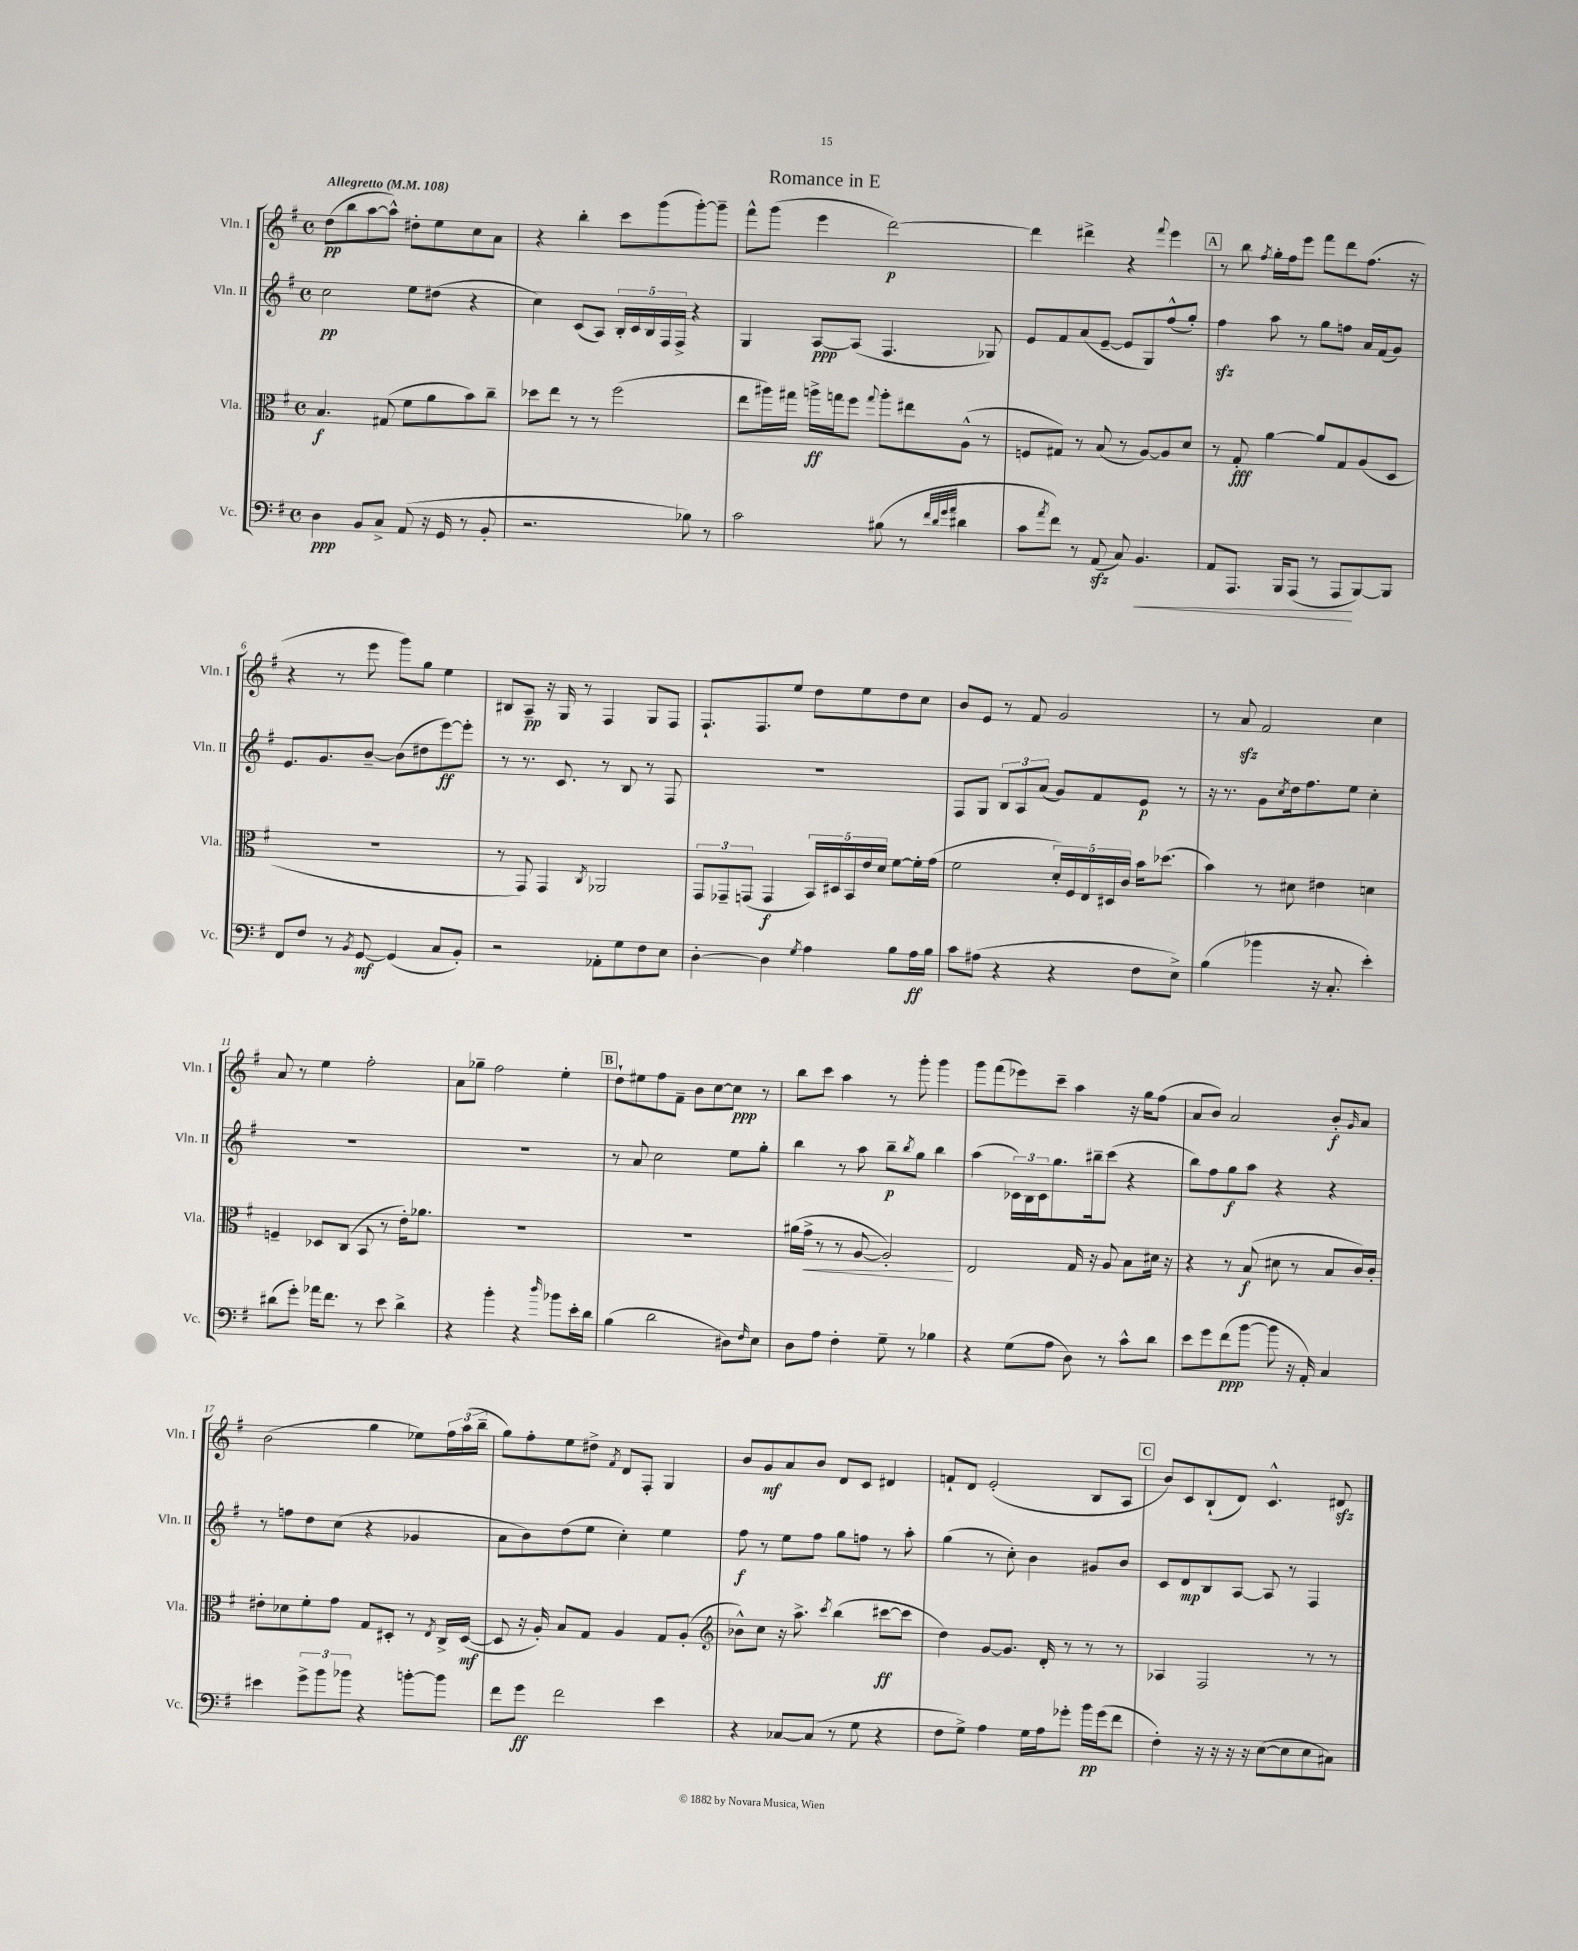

**kern	**dynam	**kern	**dynam	**kern	**dynam	**kern	**dynam
*part4	*part4	*part3	*part3	*part2	*part2	*part1	*part1
*staff4	*staff4	*staff3	*staff3	*staff2	*staff2	*staff1	*staff1
*I"Vc.	*	*I"Vla.	*	*I"Vln. II	*	*I"Vln. I	*
*I'Vc.	*	*I'Vla.	*	*I'Vln. II	*	*I'Vln. I	*
*clefF4	*	*clefC3	*	*clefG2	*	*clefG2	*
*k[f#]	*	*k[f#]	*	*k[f#]	*	*k[f#]	*
*M4/4	*	*M4/4	*	*M4/4	*	*M4/4	*
*met(c)	*	*met(c)	*	*met(c)	*	*met(c)	*
*MM108	*	*MM108	*	*MM108	*	*MM108	*
=1	=1	=1	=1	=1	=1	=1	=1
!	!	!	!	!	!	!LO:TX:a:B:t=Allegretto	!
4D\	ppp	4.B/	f	2cc\	pp	(8dd\L	pp
.	.	.	.	.	.	8bb\	.
8BB/L	.	.	.	.	.	[8aa\	.
8C^/J	.	(8G#X/	.	.	.	8aa^^\J])	.
(8AA/	.	8f#\L	.	8ee\L	.	8dd#X'\L	.
16r	.	8a\	.	(8dd#X\J	.	8ee\	.
16GG/	.	.	.	.	.	.	.
8r	.	8b\)	.	4r	.	8cc\	.
8BB'/	.	8cc~\J	.	.	.	8a\J	.
=2	=2	=2	=2	=2	=2	=2	=2
2.r	.	8dd-X\L	.	4cc\)	.	4r	.
.	.	8ee\J	.	.	.	.	.
.	.	8r	.	(8c/L	.	4bb'\	.
.	.	8r	.	8A/J)	.	.	.
.	.	(2ff#\	.	20B'/LL	.	8ccc\L	.
.	.	.	.	20c/	.	.	.
.	.	.	.	20B/	.	.	.
.	.	.	.	.	.	(8ggg\	.
.	.	.	.	20F#/	.	.	.
.	.	.	.	20F#^/JJ	.	.	.
8B-X\)	.	.	.	4r	.	[8ggg'\)	.
8r	.	.	.	.	.	8ggg~\J]	.
=3	=3	=3	=3	=3	=3	=3	=3
2c\	.	8ee\L	.	4G/	.	8fff#^^\L	.
.	.	16aa#X\L)	.	.	.	(8ggg\J	.
.	.	16gg#X\JJ	.	.	.	.	.
.	.	16aan^\LL	ff	[8A/L	ppp	4eee\	.
.	.	16ggn\J	.	.	.	.	.
.	.	8ff#\J	.	(8A/J]	.	.	.
.	.	8qqgg/	.	.	.	.	.
(8B#X\	.	8aa'\L	.	4.F#/	.	[2ddd\)	p
8r	.	8ee#X\	.	.	.	.	.
32qqf#/LLL	.	.	.	.	.	.	.
32qqd/	.	.	.	.	.	.	.
32qqg/	.	.	.	.	.	.	.
32qqa/JJJ	.	.	.	.	.	.	.
4d#X\	.	(8A^^\J	.	.	.	.	.
.	.	8r	.	8G-X/)	.	.	.
=4	=4	=4	=4	=4	=4	=4	=4
8c\L	.	8Fn/L	.	8e/L	.	4ddd\]	.
8qa/	.	.	.	.	.	.	.
8f#\J)	.	8G#X/J)	.	8f#/	.	.	.
8r	.	8r	.	(8a/	.	4ddd#X^\	.
(8AAzz/	.	(8B/	.	[8e~/J	.	.	.
8C/)	.	8r	.	8e/L]	.	4r	.
!	!LO:HP:b	!	!	!	!	!	!
4.BB/	<	[8A/L)	.	8G/)	.	.	.
.	.	.	.	.	.	8qqfff#/	.
.	.	8A/]	.	(8ff#^^/	.	4eee\	.
.	.	8d/J	.	8gg'/J)	.	.	.
!!LO:REH:place=s1:t=A
=5	=5	=5	=5	=5	=5	=5	=5
8AA/L	.	8r	.	4ff#zz\	.	8r	.
8.AAA/J	.	8G'/	fff	.	.	8bb\	.
.	.	.	.	.	.	8qff#/	.
.	.	[4a\	.	8aa\	.	16gg'\LL	.
16BBB/KL	.	.	.	.	.	16ff#\J	.
(8AAA/J	.	.	.	8r	.	8eee\J	.
8r	.	8a/L]	.	8gg\L	.	8fff#\L	.
8AAA/L	.	8G/	.	8ffn\J	.	8ddd\	.
[8BBB/)	[	(8A/	.	16a/LL	.	(8.ff#\J	.
.	.	.	.	(16f#/J	.	.	.
8BBB/J]	.	8D/J	.	8g/J)	.	.	.
.	.	.	.	.	.	16r	.
!!LO:LB:g=z
=6	=6	=6	=6	=6	=6	=6	=6
8FF#/L	.	1r	.	8.e/L	.	4r	.
8F#/J	.	.	.	.	.	.	.
.	.	.	.	8.g/	.	.	.
8r	.	.	.	.	.	8r	.
8qBB/	.	.	.	.	.	.	.
[8GG/	mf	.	.	[8b~/J	.	8eee\	.
(4GG/]	.	.	.	(8b\L]	.	8ggg\L)	.
.	.	.	.	8dd#X\	.	8gg\J	.
8C/L	.	.	.	[8eee\)	ff	4ee\	.
8BB'/J)	.	.	.	8eee'\J]	.	.	.
=7	=7	=7	=7	=7	=7	=7	=7
2r	.	8r	.	8r	.	8B#X/L	.
.	.	8GG/)	.	8.r	.	8A~/J	pp
.	.	4GG/	.	.	.	16r	.
.	.	.	.	8.c/	.	16G/	.
.	.	.	.	.	.	8r	.
.	.	8qC/	.	.	.	.	.
8AA-X'\L	.	2AA-X/	.	8r	.	4F#/	.
8G\	.	.	.	8B/	.	.	.
8F#\	.	.	.	8r	.	8G/L	.
8E\J	.	.	.	8F#/	.	8F#/J	.
=8	=8	=8	=8	=8	=8	=8	=8
[4D'\	.	12GG/L	.	1r	.	8.F#`/L	.
.	.	12GG-X~/	.	.	.	.	.
.	.	(12GGn/J	.	.	.	.	.
.	.	.	.	.	.	8.F#/	.
4D\]	.	4GG/	f	.	.	.	.
.	.	.	.	.	.	8ee/J	.
8qG/	.	.	.	.	.	.	.
4A\	.	20BB/LL)	.	.	.	8dd\L	.
.	.	20D#X/	.	.	.	.	.
.	.	20BB/	.	.	.	.	.
.	.	.	.	.	.	8ee\	.
.	.	20e/	.	.	.	.	.
.	.	20d/JJ	.	.	.	.	.
8B\L	.	[8f#\L	.	.	.	8dd\	.
16A\L	ff	16f#'\L]	.	.	.	8cc\J	.
16B\JJ	.	(16g\JJ	.	.	.	.	.
=9	=9	=9	=9	=9	=9	=9	=9
8c\L	.	2f#\	.	8F#/L	.	8b/L	.
(8A#X\J	.	.	.	8G/J	.	8e/J	.
4r	.	.	.	12B/L	.	8r	.
.	.	.	.	12A/	.	.	.
.	.	.	.	.	.	8f#/	.
.	.	.	.	(12a/J	.	.	.
4r	.	20d'/LL)	.	8g/L)	.	2g/	.
.	.	20F#/	.	.	.	.	.
.	.	20E/	.	.	.	.	.
.	.	.	.	8f#/	.	.	.
.	.	20D#X/	.	.	.	.	.
.	.	20c/JJ	.	.	.	.	.
8F#\L	.	16b\KL	.	8e/J	p	.	.
.	.	(8.dd-X\J	.	.	.	.	.
8E^\J)	.	.	.	8r	.	.	.
=10	=10	=10	=10	=10	=10	=10	=10
(4B\	.	4b\)	.	16r	.	8r	.
.	.	.	.	8.r	.	.	.
.	.	.	.	.	.	8azz/	.
4b-X\	.	8r	.	8g\L	.	2f#/	.
.	.	.	.	8qcc/	.	.	.
.	.	8d#X\	.	16dd\k	.	.	.
.	.	.	.	8.ff#\	.	.	.
16r	.	4e#X\	.	.	.	.	.
8.C'/	.	.	.	.	.	.	.
.	.	.	.	8ee\J	.	.	.
4e'\)	.	4dn\	.	4cc'\	.	4cc\	.
!!LO:LB:g=z
=11	=11	=11	=11	=11	=11	=11	=11
(8d#X\L	.	4Fn~/	.	1r	.	8a/	.
8g'\J)	.	.	.	.	.	8r	.
16a-X\KL	.	8D-X/L	.	.	.	4ee\	.
8.f#\J	.	.	.	.	.	.	.
.	.	(8C/J	.	.	.	.	.
8r	.	8BB/	.	.	.	2ff#'\	.
8e\	.	8r	.	.	.	.	.
4d#^\	.	16e'\KL)	.	.	.	.	.
.	.	8.a-X\J	.	.	.	.	.
=12	=12	=12	=12	=12	=12	=12	=12
4r	.	1r	.	1r	.	8a\L	.
.	.	.	.	.	.	8gg-X~\J	.
4b'\	.	.	.	.	.	2ff#\	.
4r	.	.	.	.	.	.	.
16qqdd/	.	.	.	.	.	.	.
8b-X\L	.	.	.	.	.	4ee'\	.
16e'\L	.	.	.	.	.	.	.
16d\JJ	.	.	.	.	.	.	.
!!LO:REH:place=s1:t=B
=13	=13	=13	=13	=13	=13	=13	=13
(4B\	.	1r	.	8r	.	8dd`\L	.
.	.	.	.	8a/	.	8ee#X\	.
2d\	.	.	.	2cc\	.	8ff#\	.
.	.	.	.	.	.	8f#~\J	.
.	.	.	.	.	.	8b\L	.
.	.	.	.	.	.	[8cc\	.
8D#X\L)	.	.	.	8ee\L	.	8cc\J]	ppp
16qqF#/	.	.	.	.	.	.	.
8E\J	.	.	.	8gg'\J	.	8r	.
=14	=14	=14	=14	=14	=14	=14	=14
8D\L	.	(16a#X\LL	.	4bb\	.	8bb\L	.
!	!	!	!LO:HP:b	!	!	!	!
.	.	16g^\JJ	<	.	.	.	.
8A\J	.	8r	.	.	.	8ccc\J	.
4F#'\	.	8r	.	8r	.	4aa\	.
.	.	[8A/	.	8aa\	.	.	.
8G~\	.	2A'/])	.	8bb~\L	p	8r	.
.	.	.	.	8qbb/	.	.	.
8r	.	.	.	8gg\J	.	8ggg'\	.
4B-X\	.	.	.	4bb\	.	4ggg\	.
.	.	.	[	.	.	.	.
=15	=15	=15	=15	=15	=15	=15	=15
4r	.	2E/	.	(4aa\	.	8ggg\L	.
.	.	.	.	.	.	(8fff#\	.
(8G\L	.	.	.	24c-X\LL)	.	8eee-X\)	.
.	.	.	.	24B\	.	.	.
.	.	.	.	24c-\J	.	.	.
8A\J	.	.	.	8.gg\	.	8ccc~\J	.
8D\)	.	16G/	.	.	.	4aa\	.
.	.	16r	.	16bb#X~\k	.	.	.
8r	.	8A/	.	(8ccc\J	.	.	.
8c^^\L	.	8B\L	.	4r	.	16r	.
.	.	.	.	.	.	16gg\KL	.
8d\J	.	16d#X\Jk	.	.	.	(8ff#\J	.
.	.	16r	.	.	.	.	.
=16	=16	=16	=16	=16	=16	=16	=16
8e\L	.	4r	.	8bb\L)	.	8a/L	.
8g\	.	.	.	8ff#\	.	8b/J)	.
(8f#\	ppp	8r	.	8gg\	f	2a/	.
[8b\J	.	(8B/	f	8aa\J	.	.	.
8b\]	.	8d#X\	.	4r	.	.	.
16r	.	8r	.	.	.	.	.
16AA'/)	.	.	.	.	.	.	.
4C/	.	8B/L	.	4r	.	8b'/L	f
.	.	.	.	.	.	16qqg/	.
.	.	16c/L)	.	.	.	8a/J	.
.	.	16c'/JJ	.	.	.	.	.
!!LO:LB:g=z
=17	=17	=17	=17	=17	=17	=17	=17
4e#X\	.	8e#X'\L	.	8r	.	(2b\	.
.	.	8d-X\	.	8ffn\L	.	.	.
12g^\L	.	8f#'\	.	8dd\	.	.	.
12b\	.	.	.	.	.	.	.
.	.	8g\J	.	(8cc\J	.	.	.
12b-X\J	.	.	.	.	.	.	.
4r	.	8G/L	.	4r	.	4gg\	.
.	.	8D#X'/J	.	.	.	.	.
[8bn'\L	.	8r	.	4g-X/	.	8ee-X\L)	.
.	.	8qE/	.	.	.	.	.
8b\J]	.	16C^/LL	.	.	.	24ff#\L	.
.	.	.	.	.	.	(24aa\	.
.	.	([16D#/JJ	mf	.	.	.	.
.	.	.	.	.	.	24bb~\JJ	.
=18	=18	=18	=18	=18	=18	=18	=18
8f#\L	.	8D#/]	.	8a\L	.	8gg\L)	.
8g\J	ff	16r	.	8b\)	.	8ff#'\	.
.	.	16A'/)	.	.	.	.	.
2f#\	.	8B/L	.	(8dd\	.	8ee\	.
.	.	8G/J	.	8ee\J	.	8dd#X^\J	.
.	.	.	.	.	.	8qf#/	.
.	.	4A/	.	4cc'\)	.	8d/L	.
.	.	.	.	.	.	8F#'/J	.
4e\	.	8G/L	.	4ee\	.	4G/	.
.	.	(8A'/J	.	.	.	.	.
=19	=19	=19	=19	=19	=19	=19	=19
*	*	*clefG2	*	*	*	*	*
4r	.	8b-X^^\L)	.	8ff#\	f	8b/L	.
.	.	8cc\J	.	8r	.	8g/	mf
[8C-X/L	.	16r	.	8ee\L	.	8a/	.
.	.	8.aa^\	.	.	.	.	.
(8C-/J]	.	.	.	8ff#\J	.	8b/J	.
.	.	8qccc/	.	.	.	.	.
8r	.	(4bb\	.	8gg\L	.	8d/L	.
8G\	.	.	.	8ffn\J	.	8c/J	.
4r	.	[8ccc#X\L	ff	8r	.	4d#X/	.
.	.	8ccc#\J]	.	8aa'\	.	.	.
=20	=20	=20	=20	=20	=20	=20	=20
8F#\L	.	4dd\)	.	(4gg\	.	8fn`/L	.
8G^\J)	.	.	.	.	.	8d/J	.
4A\	.	[8g/L	.	8r	.	(2e'/	.
.	.	8.g/J]	.	8cc'\)	.	.	.
16G\LL	.	.	.	4b\	.	.	.
16A\J	.	16d'/	.	.	.	.	.
8g-X'\J	.	8r	.	.	.	.	.
16b\LL	pp	8r	.	8g#X/L	.	8B/L	.
(16g-\J	.	.	.	.	.	.	.
8f#\J	.	8r	.	8b/J	.	8A/J	.
!!LO:REH:place=s1:t=C
=21	=21	=21	=21	=21	=21	=21	=21
4F#'\)	.	4A-X/	.	8c/L	.	8b/L)	.
.	.	.	.	8d/	mp	8c/	.
16r	.	2F#/	.	8B/	.	(8B`/	.
16r	.	.	.	.	.	.	.
16r	.	.	.	[8A/J	.	8d/J)	.
16r	.	.	.	.	.	.	.
([8E\L	.	.	.	8A/]	.	4.c^^/	.
8E\]	.	.	.	8r	.	.	.
8E\	.	8r	.	4F#/	.	.	.
8C#X\J)	.	8r	.	.	.	8d#Xzz/	.
==	==	==	==	==	==	==	==
*-	*-	*-	*-	*-	*-	*-	*-
